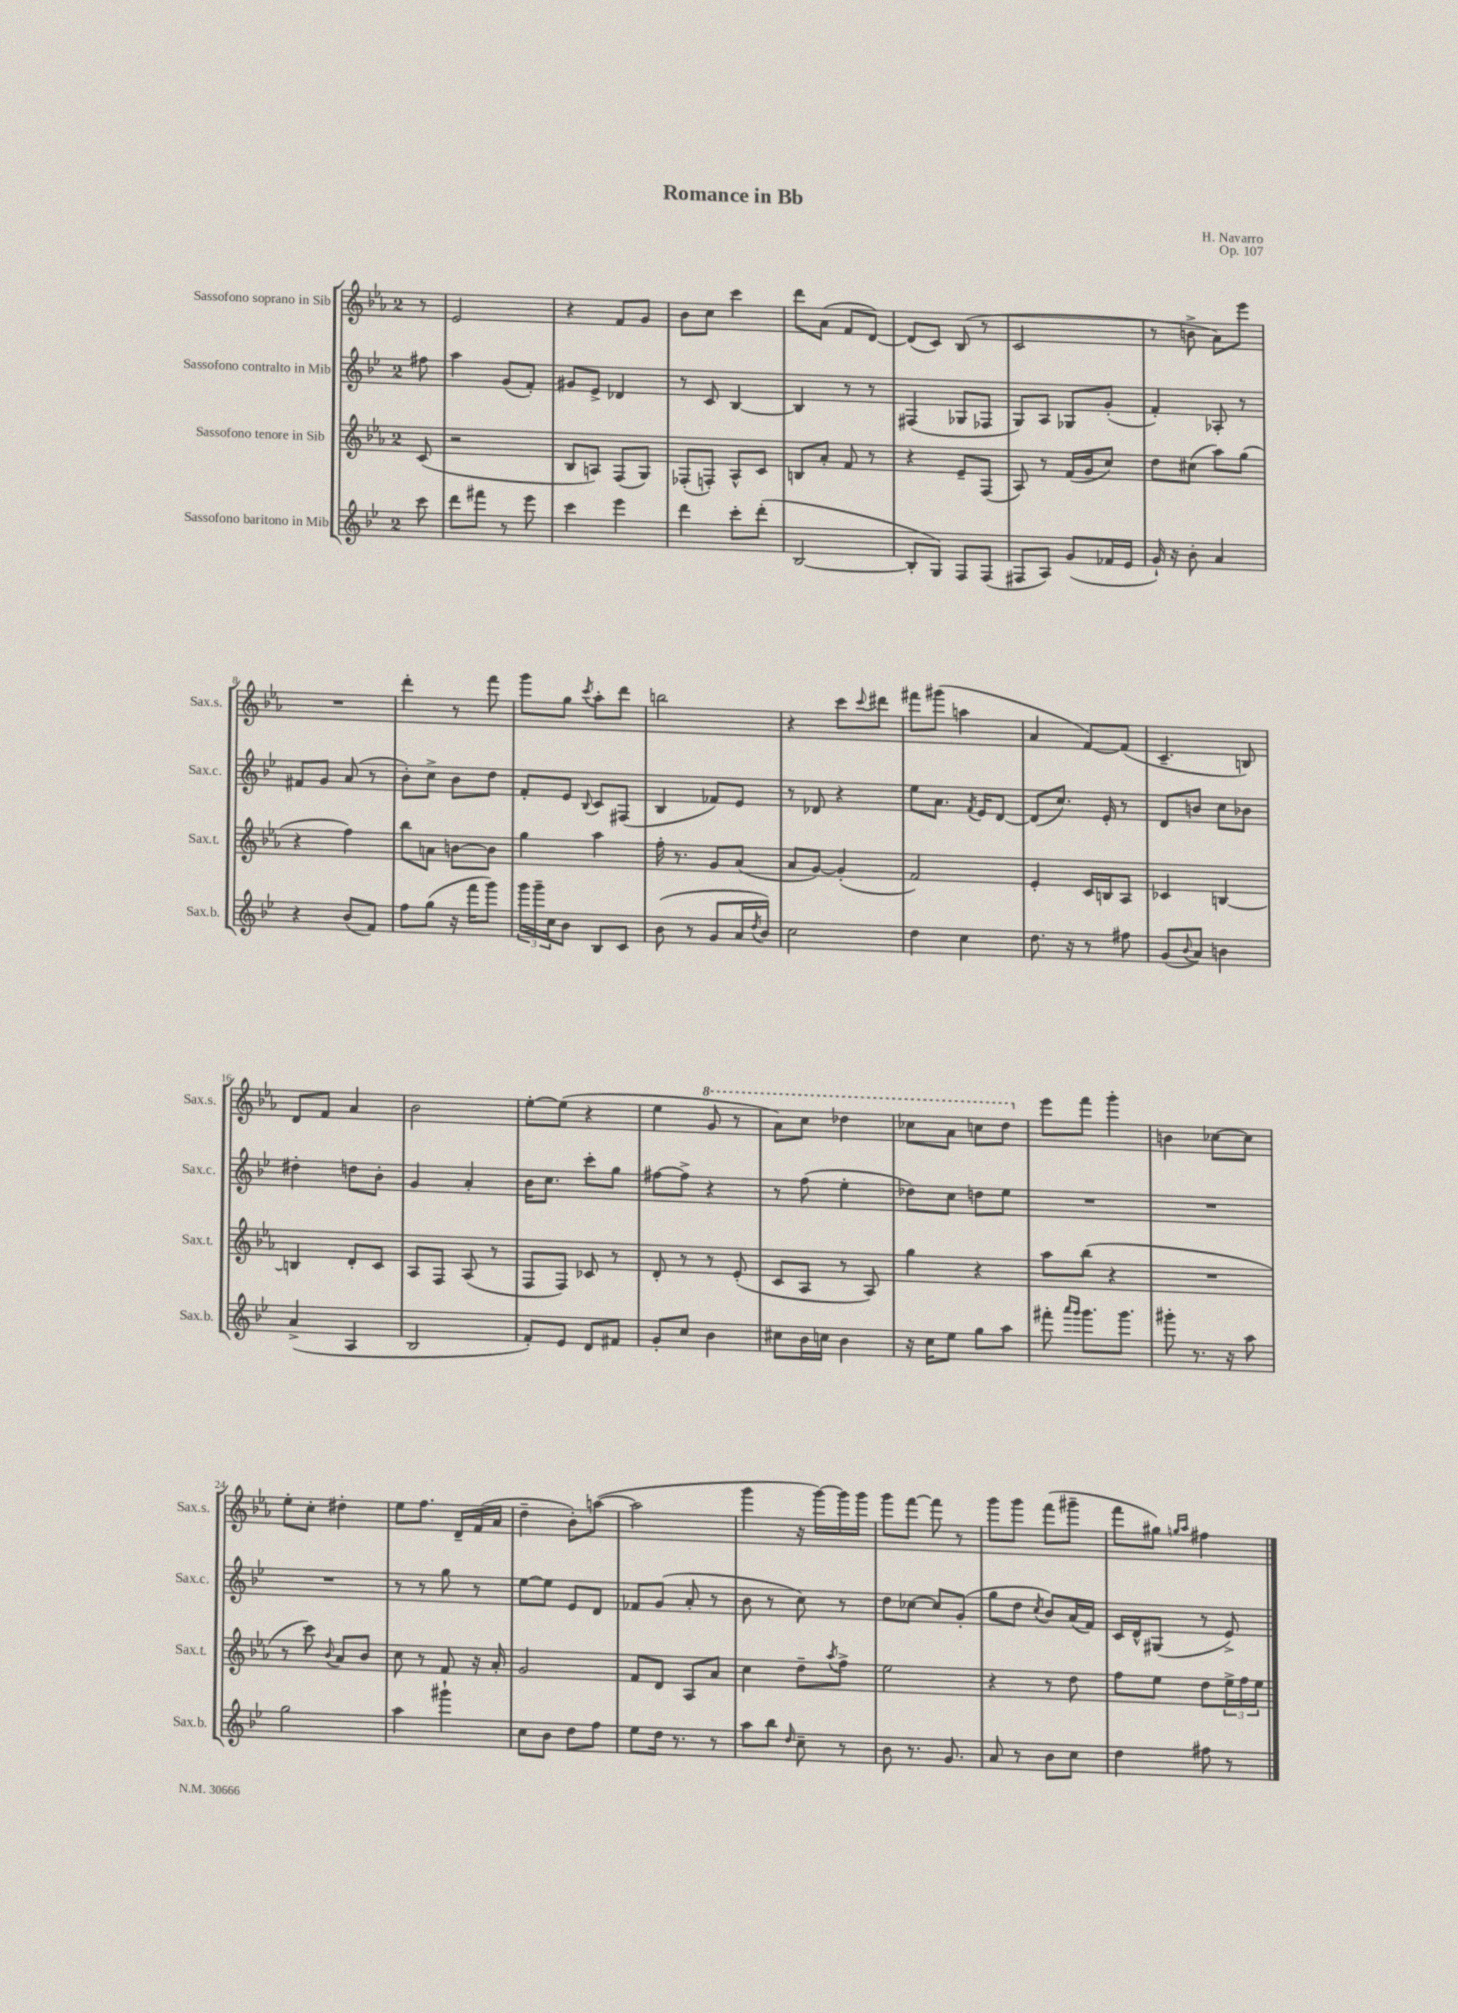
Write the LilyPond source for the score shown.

\header { title = "Romance in Bb" composer = "H. Navarro" opus = "Op. 107" }
<<
\new StaffGroup <<
\new Staff = "s0" \with { instrumentName = "Sassofono soprano in Sib" shortInstrumentName = "Sax.s." } {
    \clef treble \key ees \major \once \override Staff.TimeSignature.style = #'single-digit \time 2/4 \partial 8
    r8 |
    ees'2 |
    r4 f'8 g'8 |
    bes'8 c''8 c'''4 |
    d'''8 aes'8( f'8 d'8~) |
    d'8( c'8) bes8( r8 |
    c'2 |
    r8 b'8-> aes'8) ees'''8 |
    R2 |
    d'''4-. r8 f'''8 |
    g'''8 g''8 \acciaccatura { c'''8 } aes''8-. d'''8 |
    b''2 |
    r4 c'''8 \appoggiatura { c'''8 } dis'''8 |
    fis'''8 gis'''8( a''4 |
    aes'4 f'8~) f'8( |
    c'4.-- b8) |
    d'8 f'8 aes'4 |
    bes'2 |
    ees''8~-. ees''8( r4 |
    ees''4 \ottava #1 g''8 r8 |
    aes''8) c'''8 des'''4 |
    ces'''8 aes''8 c'''8 d'''8 \ottava #0 |
    ees'''8 f'''8 g'''4-. |
    b'4 ces''8~ ces''8 |
    ees''8-. c''8-. dis''4-. |
    ees''8 f''8. d'16-- f'16( aes'16 |
    d''4-- bes'8-.) a''8~( |
    a''2 |
    g'''4 r16 g'''16~) g'''16 g'''16 |
    g'''8 f'''8~ f'''8 r8 |
    g'''8 g'''8 f'''8( gis'''8-- |
    f'''8 gis''8) \grace { g''16 aes''16 } fis''4 \bar "|." |
}
\new Staff = "s1" \with { instrumentName = "Sassofono contralto in Mib" shortInstrumentName = "Sax.c." } {
    \clef treble \key bes \major \once \override Staff.TimeSignature.style = #'single-digit \time 2/4 \partial 8
    fis''8 |
    a''4 g'8( f'8-.) |
    gis'8 ees'8-> des'4 |
    r8 c'8 bes4~ |
    bes4 r8 r8 |
    fis4( ges8 fes8 |
    g8) a8 ges8 g'8-.( |
    f'4-.) aes8-. r8 |
    fis'8 g'8 a'8( r8 |
    bes'8-.) c''8-> bes'8 d''8 |
    f'8-. ees'8 \appoggiatura { bes8 } c'8 fis8( |
    bes4 fes'8) ees'8 |
    r8 des'8 r4 |
    ees''8 a'8. \acciaccatura { f'8 } ees'16 d'8~ |
    d'8( c''8.) ees'16-. r8 |
    d'8 b'8 c''8 bes'8 |
    dis''4-. d''8 bes'8-. |
    g'4 a'4-. |
    bes'16 c''8. c'''8-. g''8 |
    fis''8~ fis''8-> r4 |
    r8 f''8( ees''4-. |
    des''8) c''8 d''8 ees''8 |
    R2 |
    R2 |
    R2 |
    r8 r8 g''8 r8 |
    ees''8~ ees''8 ees'8 d'8 |
    fes'8 g'8( a'8-. r8 |
    bes'8 r8 c''8) r8 |
    d''8 ces''8~ ces''8 g'8-.( |
    g''8 d''8 \acciaccatura { c''8 } bes'8) a'16( f'16) |
    c'16 d'16-^ gis8( r8 ees'8->) \bar "|." |
}
\new Staff = "s2" \with { instrumentName = "Sassofono tenore in Sib" shortInstrumentName = "Sax.t." } {
    \clef treble \key ees \major \once \override Staff.TimeSignature.style = #'single-digit \time 2/4 \partial 8
    c'8( |
    r2 |
    bes8 a8) f8( g8) |
    fes8-.( f8-.) aes8-^ c'8 |
    b8 aes'8-. f'8 r8 |
    r4 ees'8-- f8( |
    aes8) r8 f'16( g'16 c''8) |
    d''8 cis''8( aes''8) g''8( |
    r4 f''4) |
    bes''8 a'8 b'8~ b'8 |
    g''4 aes''4 |
    f''16-. r8. g'8 aes'8( |
    aes'8 g'8~) g'4-.( |
    f'2) |
    ees'4-. c'16 b16 aes8 |
    ces'4 b4~ |
    b4 d'8-. c'8 |
    aes8 f8 aes8( r8 |
    f8 f8) ces'8 r8 |
    d'8-. r8 r8 ees'8-.( |
    c'8 aes8 r8 aes8) |
    g''4 r4 |
    aes''8 bes''8( r4 |
    R2 |
    r8 c'''8) \appoggiatura { bes'8 } aes'8 bes'8 |
    c''8 r8 f'8 r16 aes'16-. |
    g'2 |
    f'8 d'8 aes8 aes'8 |
    c''4 d''8-- \acciaccatura { aes''8 } f''8-> |
    ees''2 |
    r4 r8 d''8 |
    f''8 ees''8 d''8 \tuplet 3/2 { ees''16-> f''16 ees''16 } \bar "|." |
}
\new Staff = "s3" \with { instrumentName = "Sassofono baritono in Mib" shortInstrumentName = "Sax.b." } {
    \clef treble \key bes \major \once \override Staff.TimeSignature.style = #'single-digit \time 2/4 \partial 8
    c'''8 |
    d'''8 fis'''8 r8 ees'''8 |
    c'''4 ees'''4 |
    d'''4 c'''8-. d'''8-.( |
    bes2~ |
    bes8-. g8) f8 f8( |
    fis8 a8) g'8( fes'16 ees'16 |
    g'16-!) r16 bes'8-. a'4 |
    r4 bes'8( f'8) |
    f''8 g''8( r16 f'''16 g'''8) |
    \tuplet 3/2 { g'''16 g'''16-- c''16 } bes'8 bes8 c'8 |
    bes'8( r8 g'8 a'16 \acciaccatura { d''8 } bes'16) |
    c''2 |
    d''4 c''4 |
    d''8. r16 r8 fis''8 |
    g'8( \appoggiatura { bes'8 } a'8) b'4 |
    a'4->( a4 |
    bes2 |
    f'8-.) ees'8 d'8 fis'8 |
    g'8-. c''8 bes'4 |
    cis''8 bes'16 c''16 bes'4 |
    r16 c''16 ees''8 g''8 a''8 |
    fis'''8-. \grace { a'''16 g'''16 } g'''8. g'''8. |
    gis'''8-. r8. r16 a''8 |
    g''2 |
    a''4 gis'''4-! |
    c''8 bes'8 d''8 f''8 |
    ees''8 d''16 r8. r8 |
    a''8 bes''8 \grace { d''16 } c''8-- r8 |
    bes'8 r8. g'8. |
    a'8 r8 bes'8 c''8 |
    d''4 fis''8 r8 \bar "|." |
}
>>
>>
